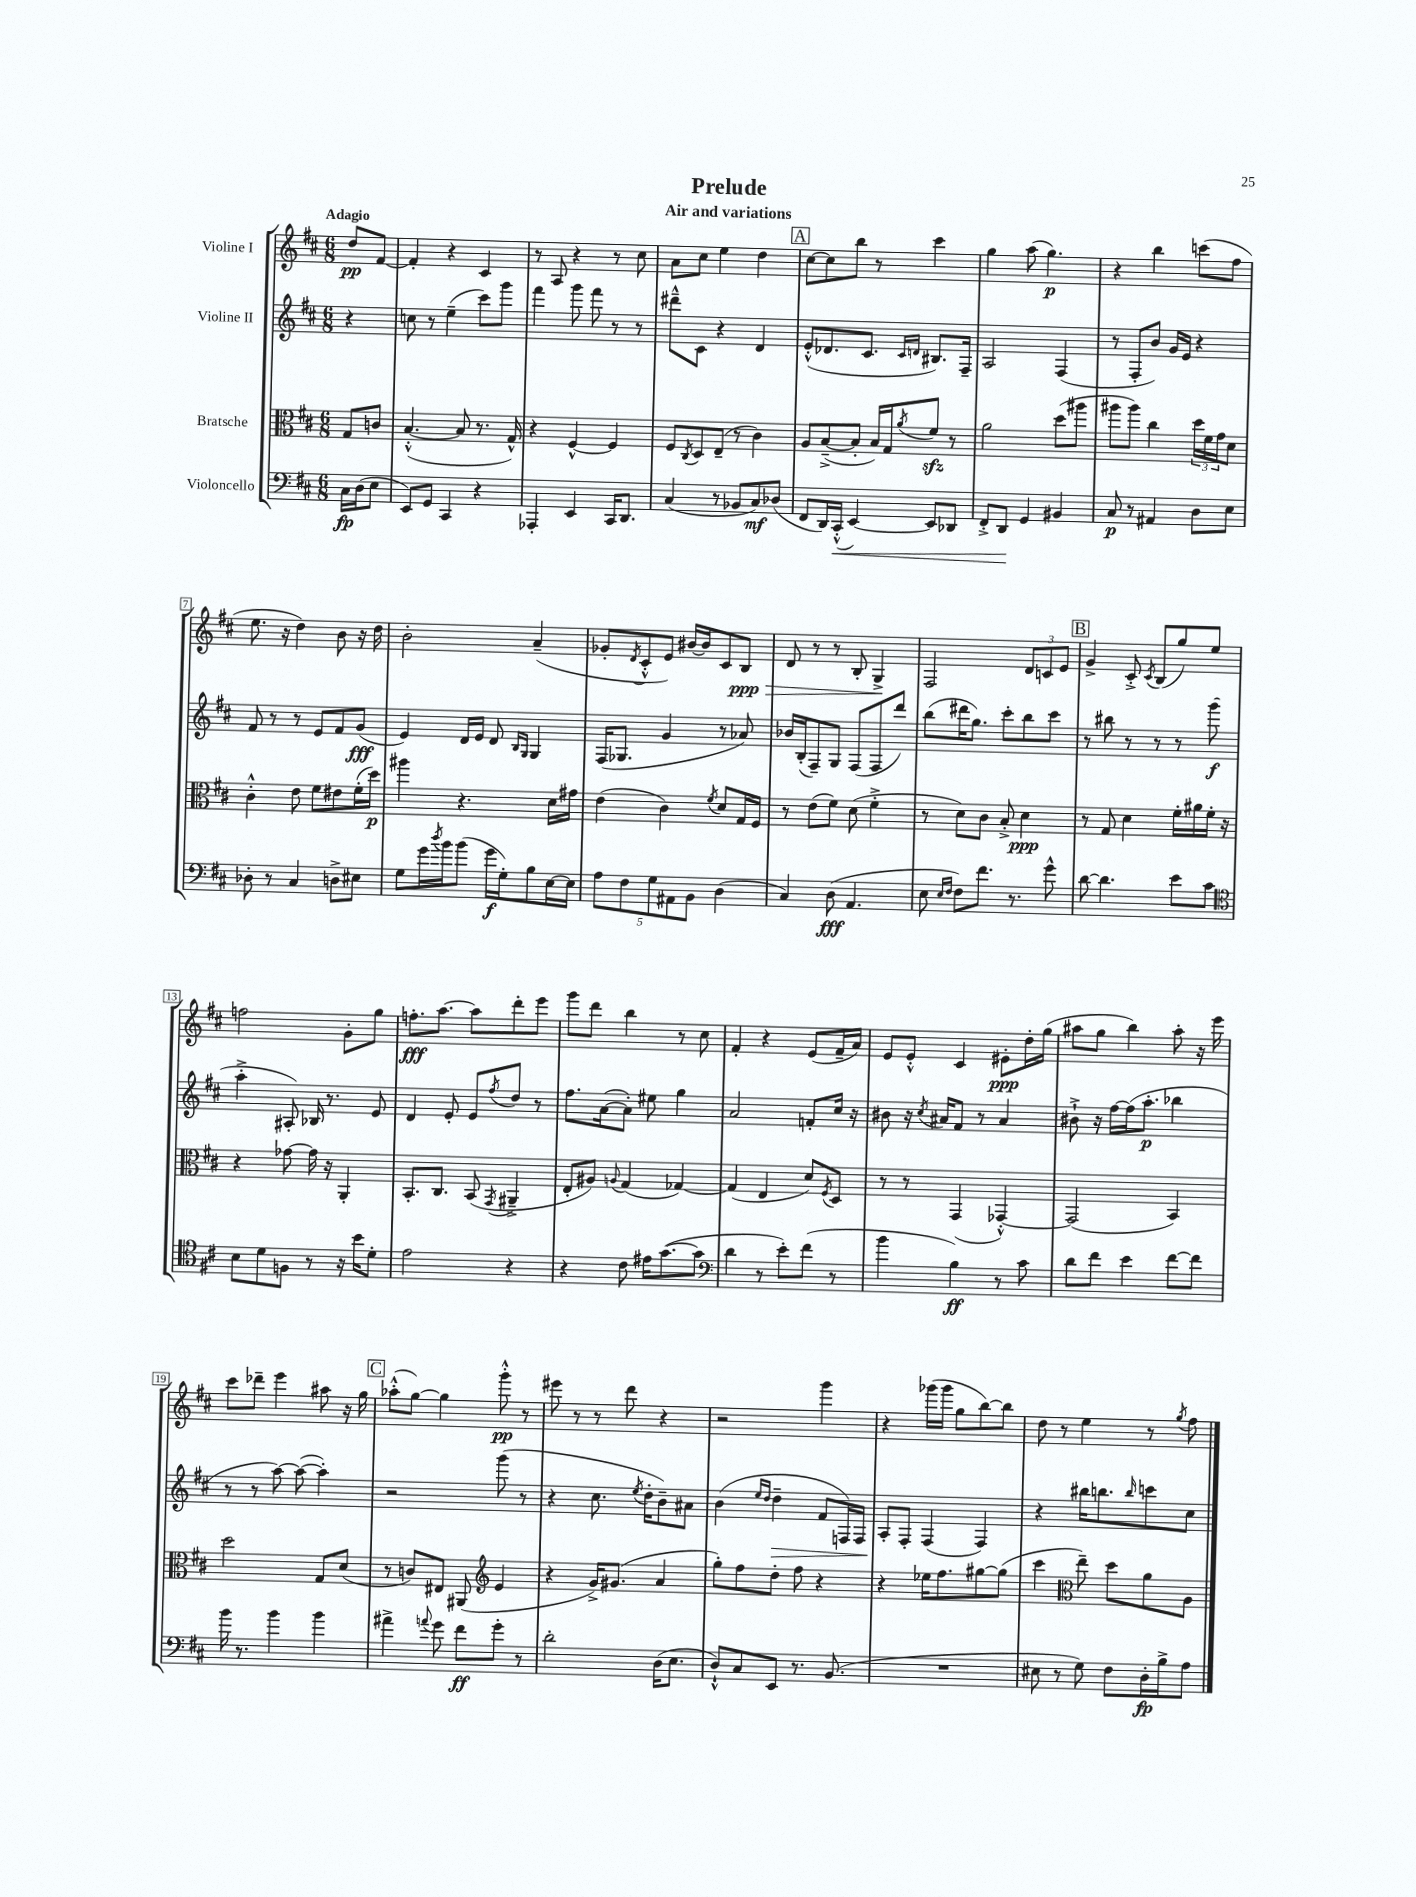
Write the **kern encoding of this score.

**kern	**kern	**kern	**kern
*staff4	*staff3	*staff2	*staff1
*clefF4	*clefC3	*clefG2	*clefG2
*k[f#c#]	*k[f#c#]	*k[f#c#]	*k[f#c#]
*M6/8	*M6/8	*M6/8	*M6/8
16C#\LL	8G/L	4r	8dd/L
(16D\J	.	.	.
8E\J	8c/J	.	[8f#/J
=	=	=	=
8EE/L)	([4.B'^^/	8cc\	4f#'/]
8GG/J	.	8r	.
4CC#/	.	(4ee~\	4r
.	8B/]	.	.
4r	8.r	8ccc#\L)	4c#/
.	.	8ggg\J	.
.	16G^^/)	.	.
=	=	=	=
4AAA-'/	4r	4fff#\	8r
.	.	.	8A/
4EE/	[4F#^^/	8ggg\	4r
.	.	8fff#\	.
16CC#/LK	4F#/]	8r	8r
8.DD/J	.	.	.
.	.	8r	8cc#\
=	=	=	=
(4C#/	8F#/L	8ddd#~^^\L	8a\L
.	8qC#/	.	.
.	8D/	8c#\J	8cc#\J
8r	(8E~/J	4r	4ee\
8BB-/L	8r	.	.
8C#/)	4c#\)	4d/	4dd\
(8D-/J	.	.	.
=	=	=	=
8FF#/L	8A/L	(8e'^^/L	[8cc#\L
16DD/L)	([8B~^/	8.d-/	8cc#\]
(16CC#'^^/JJ	.	.	.
[4EE/)	8B'/]J	.	8bb\J
.	.	8.c#/J	.
.	16B/LL)	.	8r
.	16G/J	.	.
.	.	16qqc#/LL	.
.	8qa/	16qqd/JJ	.
8EE/]L	8f#/J	8.B#/L)	4ccc#\
8DD-/J	8r	.	.
.	.	16F#~/Jk	.
=	=	=	=
8FF#'^/L	2a\	2A/	4gg\
8DD/J	.	.	.
4GG/	.	.	(8aa\
.	.	.	4.gg\)
4BB#/	(8dd\L	(4F#/	.
.	8aa#\J	.	.
=	=	=	=
8C#/	8aa#\L	8r	4r
8r	8aa#\J)	8F#'/L	.
4AA#/	4cc#\	8b/J)	4bb\
.	.	16g/LL	.
.	.	16e/JJ	.
8D\L	24dd\LL	4r	(8ccc\L
.	24f#\	.	.
.	24g\J	.	.
8E\J	8d\J	.	8ff#\J
=	=	=	=
8D-'\	4c#'^^\	8f#/	8.ee\
8r	.	8r	.
.	.	.	16r
4C#/	8e\	8r	4dd\)
.	8f#\L	8e/L	.
8D^\L	8e#\	8f#/	8b\
8E#\J	(16f#'\L	(8g/J	16r
.	16dd\JJ)	.	16dd\
=	=	=	=
8G\L	4aa#\	4e/)	2b'\
16g\L	.	.	.
8qdd/	.	.	.
16b\J	.	.	.
(8b\J	4.r	16d/LL	.
.	.	16e/JJ	.
16g\LL	.	8d/	.
16G'\J)	.	.	.
.	.	16qqB/LL	.
.	.	16qqG/JJ	.
8B\	.	4G/	(4a~/
[16E\L	16d\LL	.	.
16E\]JJ	16g#\JJ	.	.
=	=	=	=
10A\L	(4e\	(16F#/LK	8g-'/L
.	.	8.G-/J	.
10F#\	.	.	.
.	.	.	8qd/
.	.	.	8c#'^^/
10G\	.	.	.
.	4c#\)	4g/	8e/J)
10AA#\	.	.	.
.	.	.	[16b#/LL
10BB\J	.	.	.
.	.	.	16b#/]J
.	8qf#/	.	.
(4D\	8d/L	8r	8c#/
.	16G/L	8a-/)	8B/J
.	16F#/JJ	.	.
=	=	=	=
4C#/)	8r	16b-/LL	8d/
.	.	(16B'/J	.
.	(8e\L	8F#~/)	8r
(8D\	8f#\J)	8G/J	8r
4.AA/	(8d\	(8F#/L	8B'/
.	4f#'^\	8F#/	4G^/
.	.	8ddd/J)	.
=	=	=	=
8E\	8r	(8bb\L	2F#/
16qqE/LL	.	.	.
16qqF#/JJ	.	.	.
8F#\L)	8d\L)	16ddd#\K	.
.	.	8.gg\J)	.
8.f#\J	8c#\J	.	.
.	8B'^/	8ccc#'\L	.
8.r	.	.	.
.	4d\	8bb\	12d/L
.	.	.	12c/
8g^^\	.	8ccc#\J	.
.	.	.	12e/J
=	=	=	=
[8d\	8r	8r	4g^/
4.d\]	8G/	8bb#\	.
.	4d\	8r	8c#'^/
.	.	.	8qc#/
.	.	8r	(8B/L
8e\L	16f#'\LL	8r	8gg/)
.	16a#\	.	.
8c#\J	16f#'\JJ	(8ggg\	8ee/J
.	16r	.	.
=	=	=	=
*clefC4	*	*	*
8B\L	4r	4aa'^\	2ff\
8d\	.	.	.
8F\J	[8g-\	8A#'/)	.
8r	16g-\]	16B-/	.
.	16r	8.r	.
16r	4AA'/	.	8g'\L
16b\LK	.	.	.
8d'\J	.	8e/	8gg\J
=	=	=	=
2e\	8.BB'/L	4d/	8.ff'\L
.	8.C#/J	.	[8.aa\J
.	.	8e'/	.
.	(8BB/	8e/L	8aa\]L
.	8qGG/	8qff#/	.
4r	4AA#~^/	8dd/J	8ddd'\
.	.	8r	8eee\J
=	=	=	=
4r	8E'/L	8.ff#\L	8ggg\L
.	8A#/J)	.	8ddd\J
.	.	([16a\k	.
.	8qqA/	.	.
8c#\	(4G/	8a'\]J)	4bb\
16e#\LK	.	8ee#\	.
([8.g\	.	.	.
.	[4G-/)	4gg\	8r
8g\]J	.	.	8cc#\
=	=	=	=
*clefF4	*	*	*
4d\	(4G-/]	2a/	4f#'/
8r	4E/	.	4r
8e'\L)	.	.	.
(8f#\J	8d/L)	8f'/L	(8e/L
.	8qF#/	.	.
8r	8D/J	16cc#/Jk	16f#~/L
.	.	16r	16a/JJ)
=	=	=	=
4b\	8r	8b#\	8e/L
.	8r	16r	8e'^^/J
.	.	8qcc#/	.
.	.	16a#/LK	.
4B\)	(4GG/	8f#/J	4c#/
.	.	8r	.
8r	[4GG-'^^/)	4a#/	8e#'\L
8c#\	.	.	16dd'\L
.	.	.	(16gg\JJ
=	=	=	=
8d\L	(2GG-/]	8b#`^\	8aa#\L
8f#\J	.	16r	8gg\J
.	.	[16ff#\LL	.
4e\	.	(16ff#\]J	4bb\)
.	.	8.aa'\J	.
[8f#\L	4BB/)	4bb-\	8aa#'\
8f#\]J	.	.	16r
.	.	.	16eee\
=	=	=	=
16b\	2dd\	8r	8ccc#\L
8.r	.	.	.
.	.	8r	8ddd-~\J
4b\	.	[8aa\)	4eee\
.	.	(8aa\_	.
4b\	8G/L	4aa'\])	8aa#\
.	(8d/J	.	16r
.	.	.	16gg\
=	=	=	=
4a#^\	8r	2r	(8aa-'^^\L
.	8c/L)	.	[8gg\J)
8qqa/	.	.	.
8g\	8E#/J	.	4gg\]
8f#\L	(8AA#/	.	.
*	*clefG2	*	*
8g'\J	4e/	(8ggg\	8ggg'^^\
8r	.	8r	8r
=	=	=	=
2d'\	4r	4r	8eee#\
.	.	.	8r
.	16g^/LK)	8.cc#\	8r
.	(8.g#/J	.	.
.	.	.	8ddd\
.	.	8qee/	.
.	.	16dd'\LK	.
(16D\LK	4a/	8b~\)	4r
8.E\J	.	.	.
.	.	8a#\J	.
=	=	=	=
8D`^^/L)	8gg'\L)	(4b\	2r
8C#/	8ff#\	.	.
.	.	16qqee/LL	.
.	.	16qqdd/JJ	.
8EE/J	8dd'\J	4dd~\	.
8.r	8ff#\	.	.
.	4r	8f#/L	4ggg\
(8.BB/	.	.	.
.	.	16F/L)	.
.	.	16F/JJ	.
=	=	=	=
2.r	4r	8A'/L	4r
.	.	8F#'/J	.
.	16ee-\LK	(4F#/	(16ggg-\LL
.	8.ff#\	.	16ggg-\JJ
.	.	.	8gg\L
.	[8gg#\	4F#/)	[8bb\)
.	(8gg#\]J	.	8bb\]J
=	=	=	=
8E#\	4ccc#\	4r	8dd\
8r	.	.	8r
*	*clefC3	*	*
8G\)	8ee~\)	16bb#\LK	4ee\
.	.	8.bb\	.
8F#\L	8dd\L	.	.
.	.	16qqbb/	.
16D'\L	8a\	8ccc\	8r
16B^\J	.	.	.
.	.	.	8qgg/
8A\J	8A\J	8cc#\J	8ff#\
==	==	==	==
*-	*-	*-	*-
